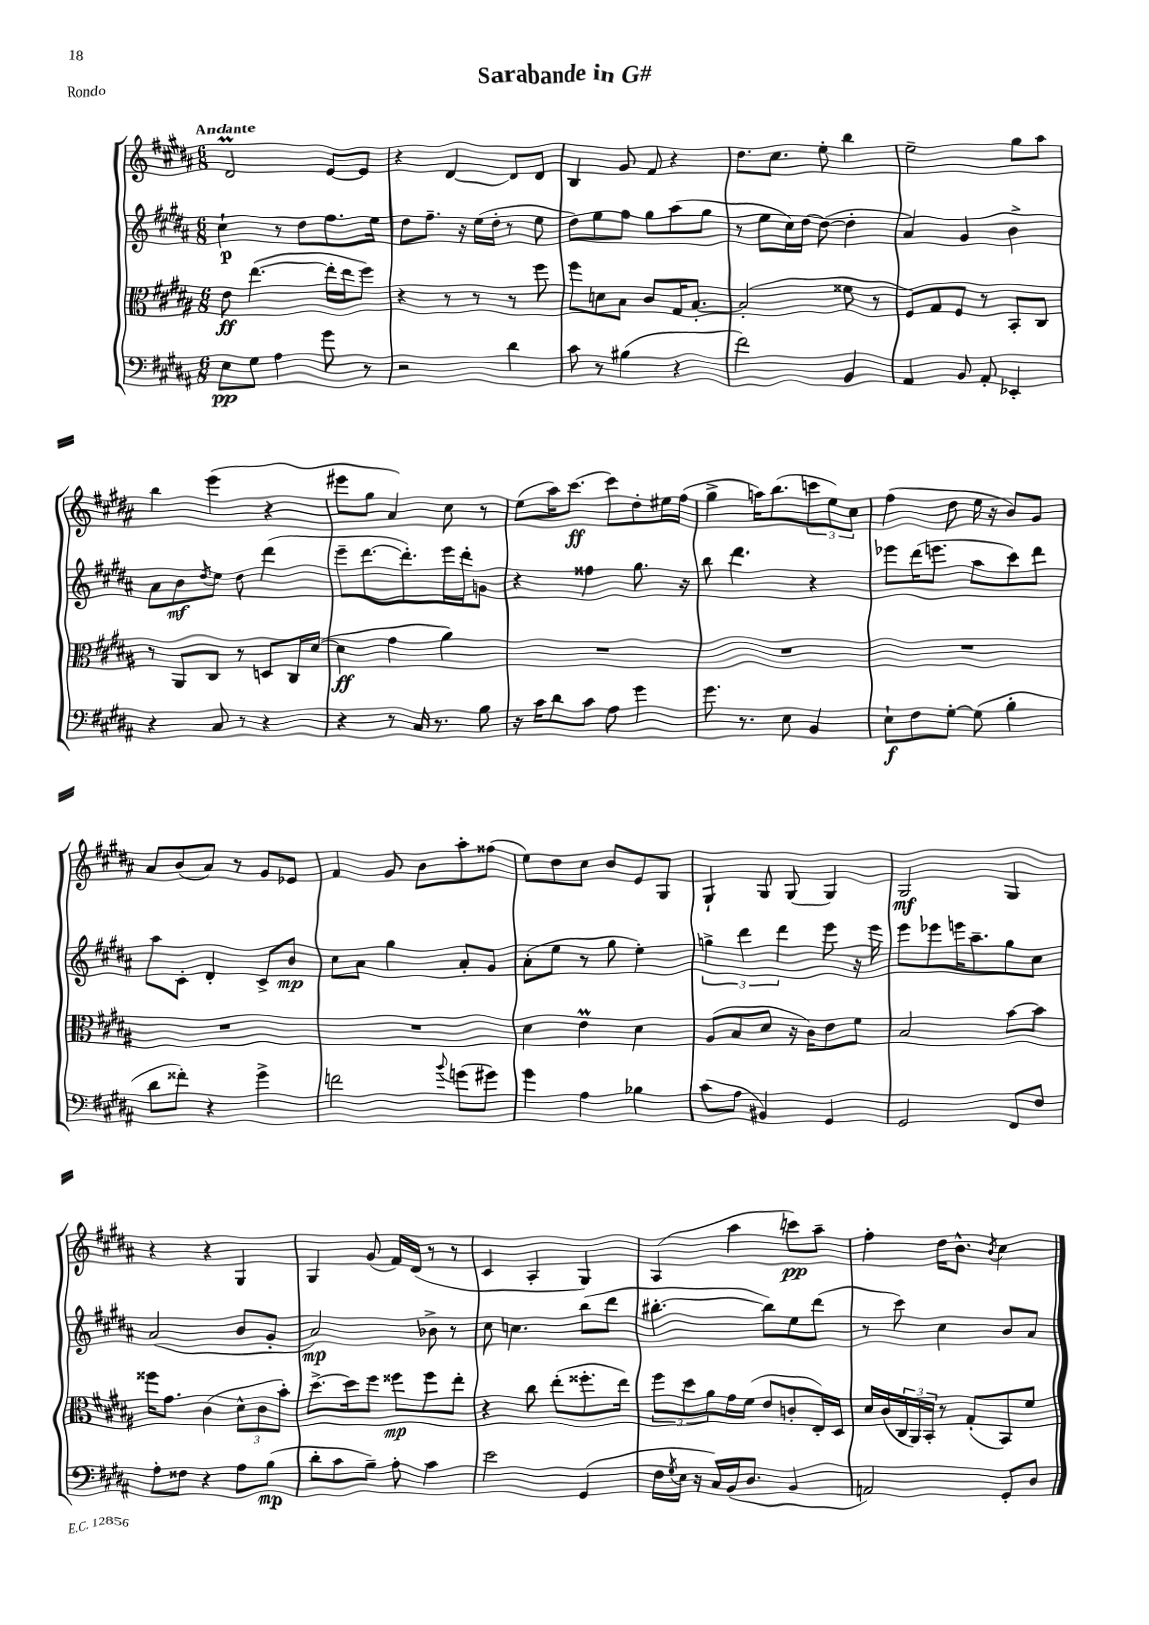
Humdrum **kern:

**kern	**dynam	**kern	**dynam	**kern	**dynam	**kern	**dynam
*part4	*part4	*part3	*part3	*part2	*part2	*part1	*part1
*staff4	*staff4	*staff3	*staff3	*staff2	*staff2	*staff1	*staff1
*clefF4	*	*clefC3	*	*clefG2	*	*clefG2	*
*k[f#c#g#d#a#]	*	*k[f#c#g#d#a#]	*	*k[f#c#g#d#a#]	*	*k[f#c#g#d#a#]	*
*M6/8	*	*M6/8	*	*M6/8	*	*M6/8	*
=1	=1	=1	=1	=1	=1	=1	=1
!	!	!	!	!	!	!LO:TX:a:B:t=Andante	!
8E\L	pp	8e\	ff	4cc#`\	p	2d#m/	.
8G#\J	.	([4.ee\	.	.	.	.	.
4A#\	.	.	.	8r	.	.	.
.	.	.	.	8dd#\L	.	.	.
8g#\	.	16ee'\LL]	.	8.ff#\	.	[8e/L	.
.	.	16ee\J	.	.	.	.	.
8r	.	8ff#\J)	.	.	.	8e/J]	.
.	.	.	.	16ee\Jk	.	.	.
=2	=2	=2	=2	=2	=2	=2	=2
2r	.	4r	.	8dd#\L	.	4r	.
.	.	.	.	8.ff#~\J	.	.	.
.	.	8r	.	.	.	[4d#/	.
.	.	.	.	16r	.	.	.
.	.	8r	.	(16ee\LL	.	.	.
.	.	.	.	16dd#'\JJ	.	.	.
4d#\	.	8r	.	8r	.	8d#/L]	.
.	.	8ff#\	.	8ee\	.	8d#/J	.
=3	=3	=3	=3	=3	=3	=3	=3
8c#\	.	8ff#\L	.	8dd#\L)	.	4B/	.
8r	.	8dn\	.	8ee\	.	.	.
(4B#X\	.	8B\J	.	8ff#\J	.	8g#/	.
.	.	8c#/L	.	8gg#\L	.	8f#/	.
4r	.	16G#/K	.	(8aa#\	.	4r	.
.	.	[8.B'/J	.	.	.	.	.
.	.	.	.	8gg#\J	.	.	.
=4	=4	=4	=4	=4	=4	=4	=4
2f#\)	.	(2B'/]	.	8r	.	8.dd#\L	.
.	.	.	.	8ee\L	.	.	.
.	.	.	.	.	.	8.cc#\J	.
.	.	.	.	16cc#\L)	.	.	.
.	.	.	.	[16dd#\JJ	.	.	.
.	.	.	.	(8dd#\_	.	8ee'\	.
4BB/	.	8f##X\	.	4dd#'\]	.	4bb\	.
.	.	8r	.	.	.	.	.
=5	=5	=5	=5	=5	=5	=5	=5
4AA#/	.	8F#/L)	.	4a#/)	.	2ee~\	.
.	.	8G#/	.	.	.	.	.
8BB/	.	8F#/J	.	4g#/	.	.	.
8AA#'/	.	8r	.	.	.	.	.
4EE-X'/	.	8BB'/L	.	4b^\	.	8gg#\L	.
.	.	8C#/J	.	.	.	8aa#\J	.
!!LO:LB:g=z
=6	=6	=6	=6	=6	=6	=6	=6
4r	.	8r	.	8a#\L	.	4bb\	.
.	.	8AA#/L	.	8b\	mf	.	.
.	.	.	.	8qdd#/	.	.	.
8C#/	.	8C#/J	.	8ee\J	.	(4eee\	.
8r	.	8r	.	8dd#\	.	.	.
4r	.	8Dn/L	.	(4ddd#\	.	4r	.
.	.	16C#/L	.	.	.	.	.
.	.	([16d#/JJ	.	.	.	.	.
=7	=7	=7	=7	=7	=7	=7	=7
4r	.	4d#\]	ff	8eee~\L	.	8eee#X\L	.
.	.	.	.	[8.ddd#\	.	8gg#\J	.
8r	.	4g#\	.	.	.	4a#/)	.
.	.	.	.	8.ddd#'\])	.	.	.
16C#/	.	.	.	.	.	.	.
8.r	.	.	.	.	.	.	.
.	.	4a#\)	.	16eee\L	.	8cc#\	.
.	.	.	.	16ddd#'\J	.	.	.
8B\	.	.	.	8gn\J	.	8r	.
=8	=8	=8	=8	=8	=8	=8	=8
16r	.	2.r	.	4r	.	(8ee\L	.
16c#\KL	.	.	.	.	.	.	.
8d#\	.	.	.	.	.	16aa#\K)	.
.	.	.	.	.	.	[8.ccc#\J	ff
8c#\J	.	.	.	4ff##X\	.	.	.
8A#\	.	.	.	.	.	8ccc#\L]	.
4g#\	.	.	.	8.gg#\	.	8dd#'\	.
.	.	.	.	.	.	16ee#X\L	.
.	.	.	.	16r	.	(16ff#\JJ	.
=9	=9	=9	=9	=9	=9	=9	=9
8.g#\	.	2.r	.	8bb\	.	4gg#^\	.
.	.	.	.	4.ddd#\	.	.	.
8.r	.	.	.	.	.	.	.
.	.	.	.	.	.	16aan\KL)	.
.	.	.	.	.	.	(8.bb\	.
8E\	.	.	.	.	.	.	.
4BB/	.	.	.	4r	.	12cccn\	.
.	.	.	.	.	.	12ee\)	.
.	.	.	.	.	.	12cc#\J	.
=10	=10	=10	=10	=10	=10	=10	=10
8E`\L	f	2.r	.	8eee-X\L	.	(4ff#\	.
8F#\	.	.	.	(16ddd#\K	.	.	.
.	.	.	.	8.eeen\J	.	.	.
[8G#'\J	.	.	.	.	.	8dd#\	.
(8G#\]	.	.	.	8aa#\L	.	16ee\	.
.	.	.	.	.	.	16r	.
4B'\	.	.	.	8ccc#\)	.	8b/L)	.
.	.	.	.	8ddd#\J	.	8g#/J	.
!!LO:LB:g=z
=11	=11	=11	=11	=11	=11	=11	=11
8d#\L	.	2.r	.	8aa#\L	.	8a#/L	.
8f##X'\J)	.	.	.	8c#'\J	.	(8b/	.
4r	.	.	.	4d#'/	.	8a#/J)	.
.	.	.	.	.	.	8r	.
4g#^\	.	.	.	8c#^/L	.	8g#/L	.
.	.	.	.	8b/J	mp	8e-X/J	.
=12	=12	=12	=12	=12	=12	=12	=12
2fn\	.	2.r	.	8cc#\L	.	4f#/	.
.	.	.	.	8a#\J	.	.	.
.	.	.	.	4gg#\	.	8g#/	.
.	.	.	.	.	.	8b\L	.
8qqb/	.	.	.	.	.	.	.
(8gn\L	.	.	.	8a#'/L	.	8aa#'\	.
8g#X\J)	.	.	.	8g#/J	.	(8ff##X\J	.
=13	=13	=13	=13	=13	=13	=13	=13
4g#\	.	4d#\	.	(8a#'\L	.	8ee\L)	.
.	.	.	.	8ee\J	.	8dd#\	.
4A#\	.	4eM\	.	8r	.	8cc#\J	.
.	.	.	.	8gg#\	.	8b/L	.
4B-X\	.	4d#\	.	4ee'\)	.	8e/	.
.	.	.	.	.	.	8G#/J	.
=14	=14	=14	=14	=14	=14	=14	=14
(8c#\L	.	(8A#/L	.	6ggn^\	.	4G#`/	.
8A#\J	.	8B/	.	.	.	.	.
.	.	.	.	6ddd#\	.	.	.
4BB#X/)	.	8d#/J	.	.	.	8G#/	.
.	.	.	.	6ddd#\	.	.	.
.	.	16r	.	.	.	(8G#/	.
.	.	16c#\KL)	.	.	.	.	.
4GG#/	.	8e\	.	8eee\	.	4G#/)	.
.	.	8f#\J	.	16r	.	.	.
.	.	.	.	16eee\	.	.	.
=15	=15	=15	=15	=15	=15	=15	=15
2GG#/	.	2B/	.	8eee\L	.	2G#/	mf
.	.	.	.	8eee-X\	.	.	.
.	.	.	.	16eeen\K	.	.	.
.	.	.	.	8.aa#~\	.	.	.
8FF#/L	.	[8b\L	.	8gg#\	.	4G#/	.
8F#/J	.	8b\J]	.	8cc#\J	.	.	.
!!LO:LB:g=z
=16	=16	=16	=16	=16	=16	=16	=16
8A#'\L	.	16ff##X\KL	.	(2a#/	.	4r	.
.	.	8.g#\J	.	.	.	.	.
8F##X\J	.	.	.	.	.	.	.
4r	.	(4c#\	.	.	.	4r	.
8A#\L	.	12d#^^\L	.	8b/L	.	4G#/	.
.	.	12c#\	.	.	.	.	.
(8B\J	mp	.	.	8g#'/J	.	.	.
.	.	12b'\J)	.	.	.	.	.
=17	=17	=17	=17	=17	=17	=17	=17
8d#'\L	.	[8.dd#^\L	.	2a#/)	mp	4G#/	.
8c#\	.	.	.	.	.	.	.
.	.	16dd#\k]	.	.	.	.	.
8B~\J)	.	8ff#\J	.	.	.	(8g#/	.
8A#'\	.	8ff##X\L	mp	.	.	16f#/LL)	.
.	.	.	.	.	.	(16d#/JJ	.
4c#\	.	8ff##\	.	8b-X^\	.	8r	.
.	.	8ee'\J	.	8r	.	8r	.
=18	=18	=18	=18	=18	=18	=18	=18
2e\	.	4r	.	8cc#\	.	4c#/	.
.	.	.	.	4.ccn\	.	.	.
.	.	8cc#\	.	.	.	4A#'/	.
.	.	(8ee'\L	.	.	.	.	.
(4GG#/	.	8.ff##X'\	.	(8bb\L	.	4G#/)	.
.	.	.	.	8ddd#\J	.	.	.
.	.	16ee\Jk)	.	.	.	.	.
=19	=19	=19	=19	=19	=19	=19	=19
16F#\LL	.	12ff#\L	.	[4.bb#X'\	.	(4A#/	.
8qG#/	.	.	.	.	.	.	.
16E\JJ	.	.	.	.	.	.	.
.	.	12dd#\	.	.	.	.	.
16r	.	.	.	.	.	.	.
.	.	12a#\	.	.	.	.	.
16C#/LL)	.	.	.	.	.	.	.
(16BB/J	.	16g#\L	.	.	.	4aa#\	.
8.D#/J	.	(16f#\JJ	.	.	.	.	.
.	.	8e/L	.	8bb#\L])	.	.	.
4BB/	.	8cn'/	.	8ee\	.	8cccn\L)	pp
.	.	16E'/L)	.	(8ddd#\J	.	8aa#~\J	.
.	.	16D#/JJ	.	.	.	.	.
=20	=20	=20	=20	=20	=20	=20	=20
2AAn/)	.	16d#/LL	.	8r	.	4ff#'\	.
.	.	(16c#/	.	.	.	.	.
.	.	24C#/	.	8ccc#\)	.	.	.
.	.	24AA#/)	.	.	.	.	.
.	.	24BB'/JJ	.	.	.	.	.
.	.	8r	.	4cc#\	.	16dd#\KL	.
.	.	.	.	.	.	8.b^^\J	.
.	.	(8G#'/L	.	.	.	.	.
.	.	.	.	.	.	8qb/	.
8GG#'/L	.	8BB/)	.	8b/L	.	4cc#\	.
8D#/J	.	8f#/J	.	8a#/J	.	.	.
==	==	==	==	==	==	==	==
*-	*-	*-	*-	*-	*-	*-	*-
